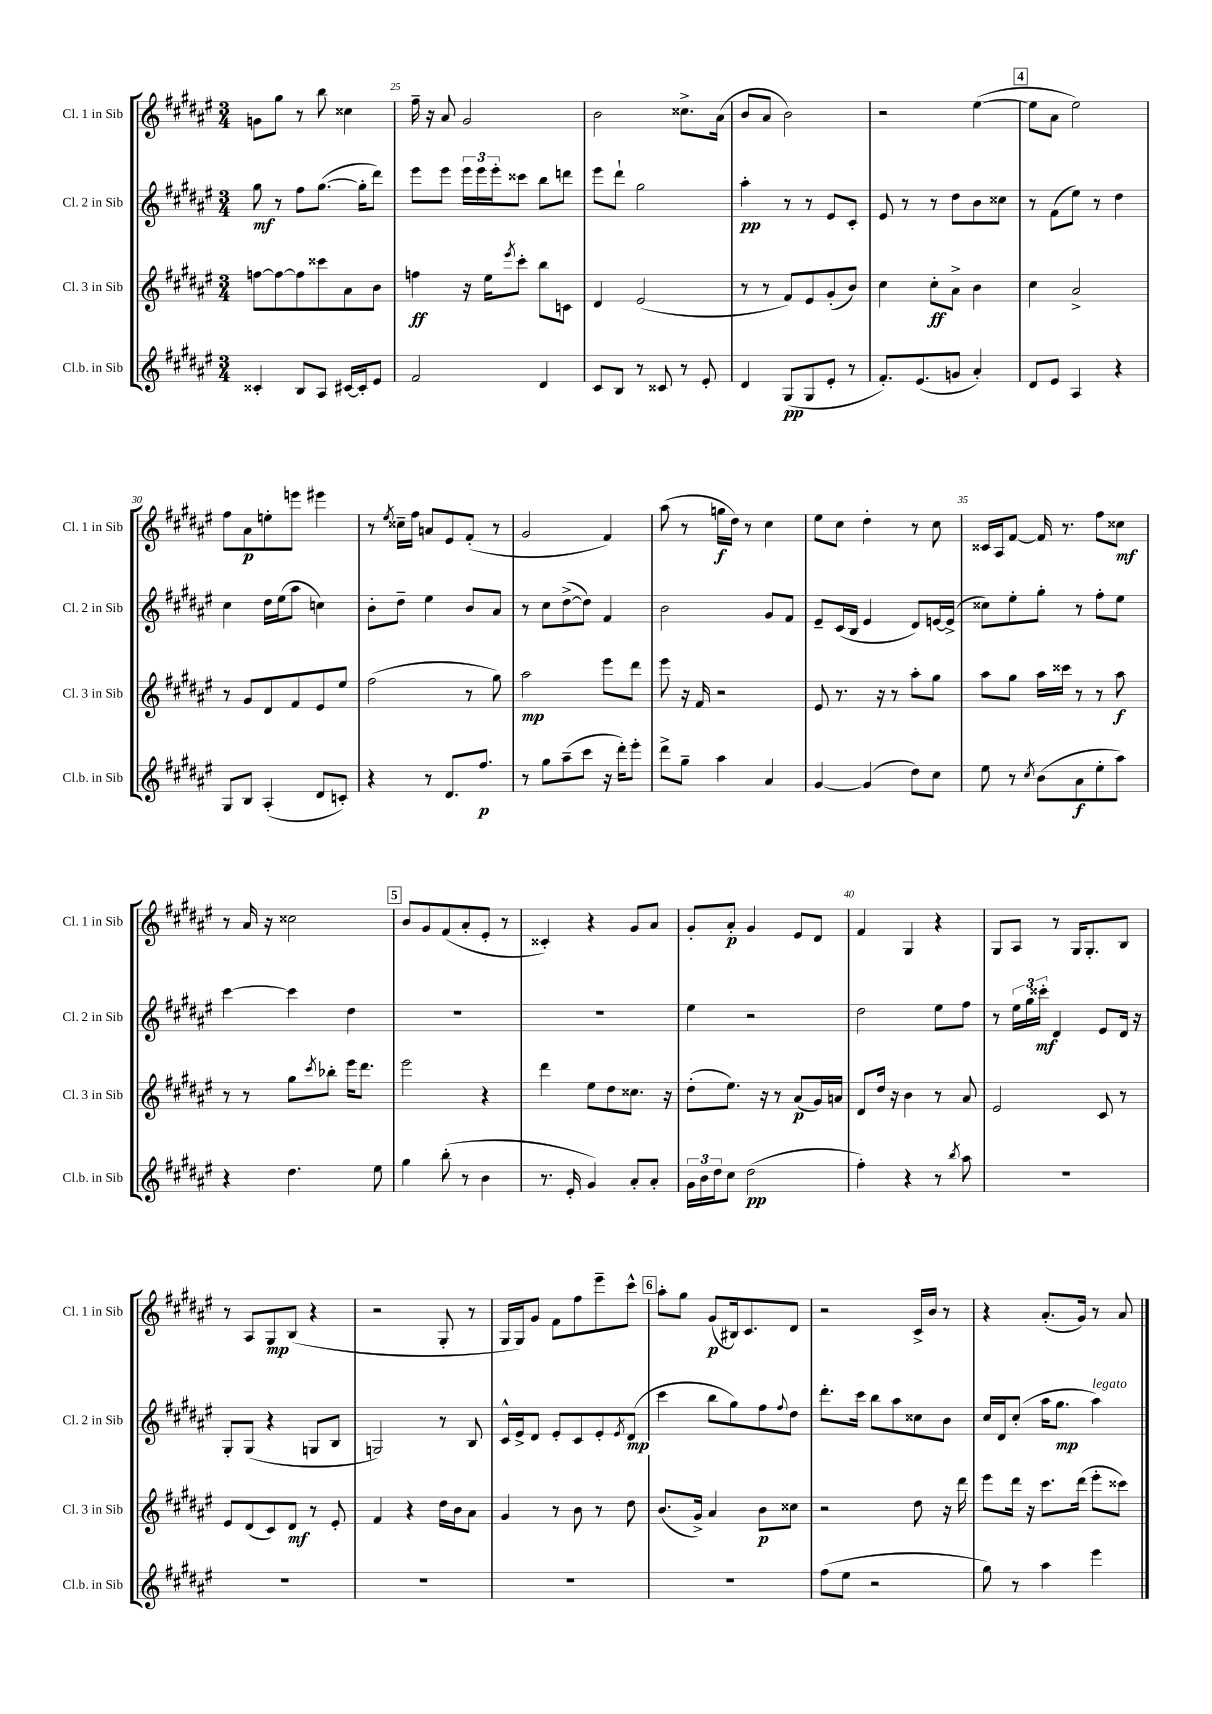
<<
\new StaffGroup <<
\new Staff = "s0" \with { instrumentName = "Cl. 1 in Sib" shortInstrumentName = "Cl. 1 in Sib" } {
    \clef treble \key fis \major \numericTimeSignature \time 3/4
    g'8 gis''8 r8 b''8 cisis''4 |
    fis''16-- r16 ais'8 gis'2 |
    b'2 cisis''8.-> ais'16( |
    b'8 ais'8 b'2) |
    r2 eis''4~( |
    \mark \markup { \box "4" } eis''8 ais'8 eis''2) |
    fis''8 ais'8\p e''8-. e'''8 eis'''4 |
    r8 \acciaccatura { eis''8 } cisis''16-- fis''16 a'8 eis'8 fis'8-.( r8 |
    gis'2 fis'4) |
    ais''8( r8 g''16\f dis''16) r8 cis''4 |
    eis''8 cis''8 dis''4-. r8 cis''8 |
    cisis'16 ais16 fis'8~ fis'16 r8. fis''8 cisis''8\mf |
    r8 ais'16 r16 cisis''2 |
    \mark \markup { \box "5" } b'8 gis'8 fis'8( ais'8-. eis'8-. r8 |
    cisis'4-.) r4 gis'8 ais'8 |
    gis'8-. ais'8-.\p gis'4 eis'8 dis'8 |
    fis'4 gis4 r4 |
    gis8 ais8 r8 gis16 gis8.-. b8 |
    r8 ais8 gis8\mp b8( r4 |
    r2 gis8-. r8 |
    gis16 gis16) gis'8 fis'8 fis''8 eis'''8-- cis'''8-^ |
    \mark \markup { \box "6" } ais''8-. gis''8 gis'8\p( bis16) cis'8. dis'8 |
    r2 cis'16-> b'16 r8 |
    r4 ais'8.-.( gis'16) r8 ais'8 \bar "|." |
}
\new Staff = "s1" \with { instrumentName = "Cl. 2 in Sib" shortInstrumentName = "Cl. 2 in Sib" } {
    \clef treble \key fis \major \numericTimeSignature \time 3/4
    gis''8\mf r8 fis''8 gis''8.~( gis''16-. dis'''8) |
    eis'''8 eis'''8 \tuplet 3/2 { eis'''16 eis'''16 eis'''16-. } cisis'''8 b''8 d'''8 |
    eis'''8 dis'''8-! gis''2 |
    ais''4-.\pp r8 r8 eis'8 cis'8-. |
    eis'8 r8 r8 dis''8 b'8 cisis''8 |
    \mark \markup { \box "4" } r8 fis'8( eis''8) r8 dis''4 |
    cis''4 dis''16 eis''16( ais''8 c''4) |
    b'8-. dis''8-- eis''4 b'8 ais'8 |
    r8 cis''8 dis''8~->( dis''8) fis'4 |
    b'2 gis'8 fis'8 |
    eis'8-- cis'16( b16 eis'4 dis'8) e'16~ e'16->( |
    cisis''8) eis''8-. gis''8-. r8 fis''8-. eis''8 |
    cis'''4~ cis'''4 dis''4 |
    \mark \markup { \box "5" } R2. |
    R2. |
    eis''4 r2 |
    dis''2 eis''8 fis''8 |
    r8 \tuplet 3/2 { eis''16 gis''16 cisis'''16-.\mf } dis'4 eis'8 dis'16 r16 |
    gis8-. gis8( r4 g8 b8 |
    g2) r8 b8 |
    cis'16-^ eis'16-> dis'8 eis'8-. cis'8 eis'8-. \acciaccatura { eis'8 } dis'8\mp( |
    \mark \markup { \box "6" } cis'''4 b''8 gis''8) fis''8 \appoggiatura { fis''8 } dis''8 |
    dis'''8.-. cis'''16 b''8 ais''8 cisis''8 b'8 |
    cis''16 dis'16 cis''8-.( ais''16 gis''8.\mp ais''4^\markup { \italic "legato" }) \bar "|." |
}
\new Staff = "s2" \with { instrumentName = "Cl. 3 in Sib" shortInstrumentName = "Cl. 3 in Sib" } {
    \clef treble \key fis \major \numericTimeSignature \time 3/4
    f''8~ f''8~ f''8 cisis'''8 ais'8 b'8 |
    f''4\ff r16 eis''16 \acciaccatura { eis'''8 } cis'''8-. b''8 c'8 |
    dis'4 eis'2( |
    r8 r8 fis'8) eis'8 gis'8-.( b'8) |
    cis''4 cis''8-.\ff ais'8-> b'4 |
    \mark \markup { \box "4" } cis''4 ais'2-> |
    r8 gis'8 dis'8 fis'8 eis'8 eis''8 |
    fis''2( r8 gis''8) |
    ais''2\mp eis'''8 dis'''8 |
    eis'''8 r16 fis'16 r2 |
    eis'8 r8. r16 r8 ais''8-. gis''8 |
    ais''8 gis''8 ais''16 cisis'''16 r8 r8 ais''8\f |
    r8 r8 gis''8 \acciaccatura { cis'''8 } bes''8-. eis'''16 dis'''8. |
    \mark \markup { \box "5" } eis'''2 r4 |
    dis'''4 eis''8 dis''8 cisis''8. r16 |
    dis''8-.( eis''8.) r16 r8 ais'8\p( gis'16) a'16 |
    dis'8 dis''16 r16 b'4 r8 ais'8 |
    eis'2 cis'8 r8 |
    eis'8 dis'8( cis'8) dis'8\mf r8 eis'8-. |
    fis'4 r4 dis''16 b'16 ais'8 |
    gis'4 r8 b'8 r8 dis''8 |
    \mark \markup { \box "6" } b'8.( gis'16->) ais'4 b'8\p cisis''8 |
    r2 dis''8 r16 dis'''16 |
    eis'''8 dis'''16 r16 cis'''8. dis'''16( eis'''8-. cisis'''8) \bar "|." |
}
\new Staff = "s3" \with { instrumentName = "Cl.b. in Sib" shortInstrumentName = "Cl.b. in Sib" } {
    \clef treble \key fis \major \numericTimeSignature \time 3/4
    cisis'4-. b8 ais8 cis'16~ cis'16-. eis'8 |
    fis'2 dis'4 |
    cis'8 b8 r8 cisis'8 r8 eis'8-. |
    dis'4 gis8\pp( gis8 eis'8-. r8 |
    fis'8.-.) eis'8.( g'8 ais'4-.) |
    \mark \markup { \box "4" } dis'8 eis'8 ais4 r4 |
    gis8 b8 ais4-.( dis'8 c'8-.) |
    r4 r8 dis'8. fis''8.\p |
    r8 gis''8 ais''8--( cis'''8 r16 dis'''16-.) eis'''8-. |
    dis'''8-> gis''8-- ais''4 ais'4 |
    gis'4~ gis'4( dis''8) cis''8 |
    eis''8 r8 \acciaccatura { cis''8 } b'8( ais'8\f eis''8-. ais''8) |
    r4 dis''4. eis''8 |
    \mark \markup { \box "5" } gis''4 b''8-.( r8 b'4 |
    r8. eis'16-. gis'4) ais'8-. ais'8-. |
    \tuplet 3/2 { gis'16 b'16 dis''16 } cis''8 dis''2\pp( |
    fis''4-.) r4 r8 \acciaccatura { b''8 } ais''8 |
    R2. |
    R2. |
    R2. |
    R2. |
    \mark \markup { \box "6" } R2. |
    fis''8( eis''8 r2 |
    gis''8) r8 ais''4 eis'''4 \bar "|." |
}
>>
>>
\layout { \context { \Score currentBarNumber = #24 \override BarNumber.break-visibility = ##(#f #t #t) barNumberVisibility = #(every-nth-bar-number-visible 5) } }
